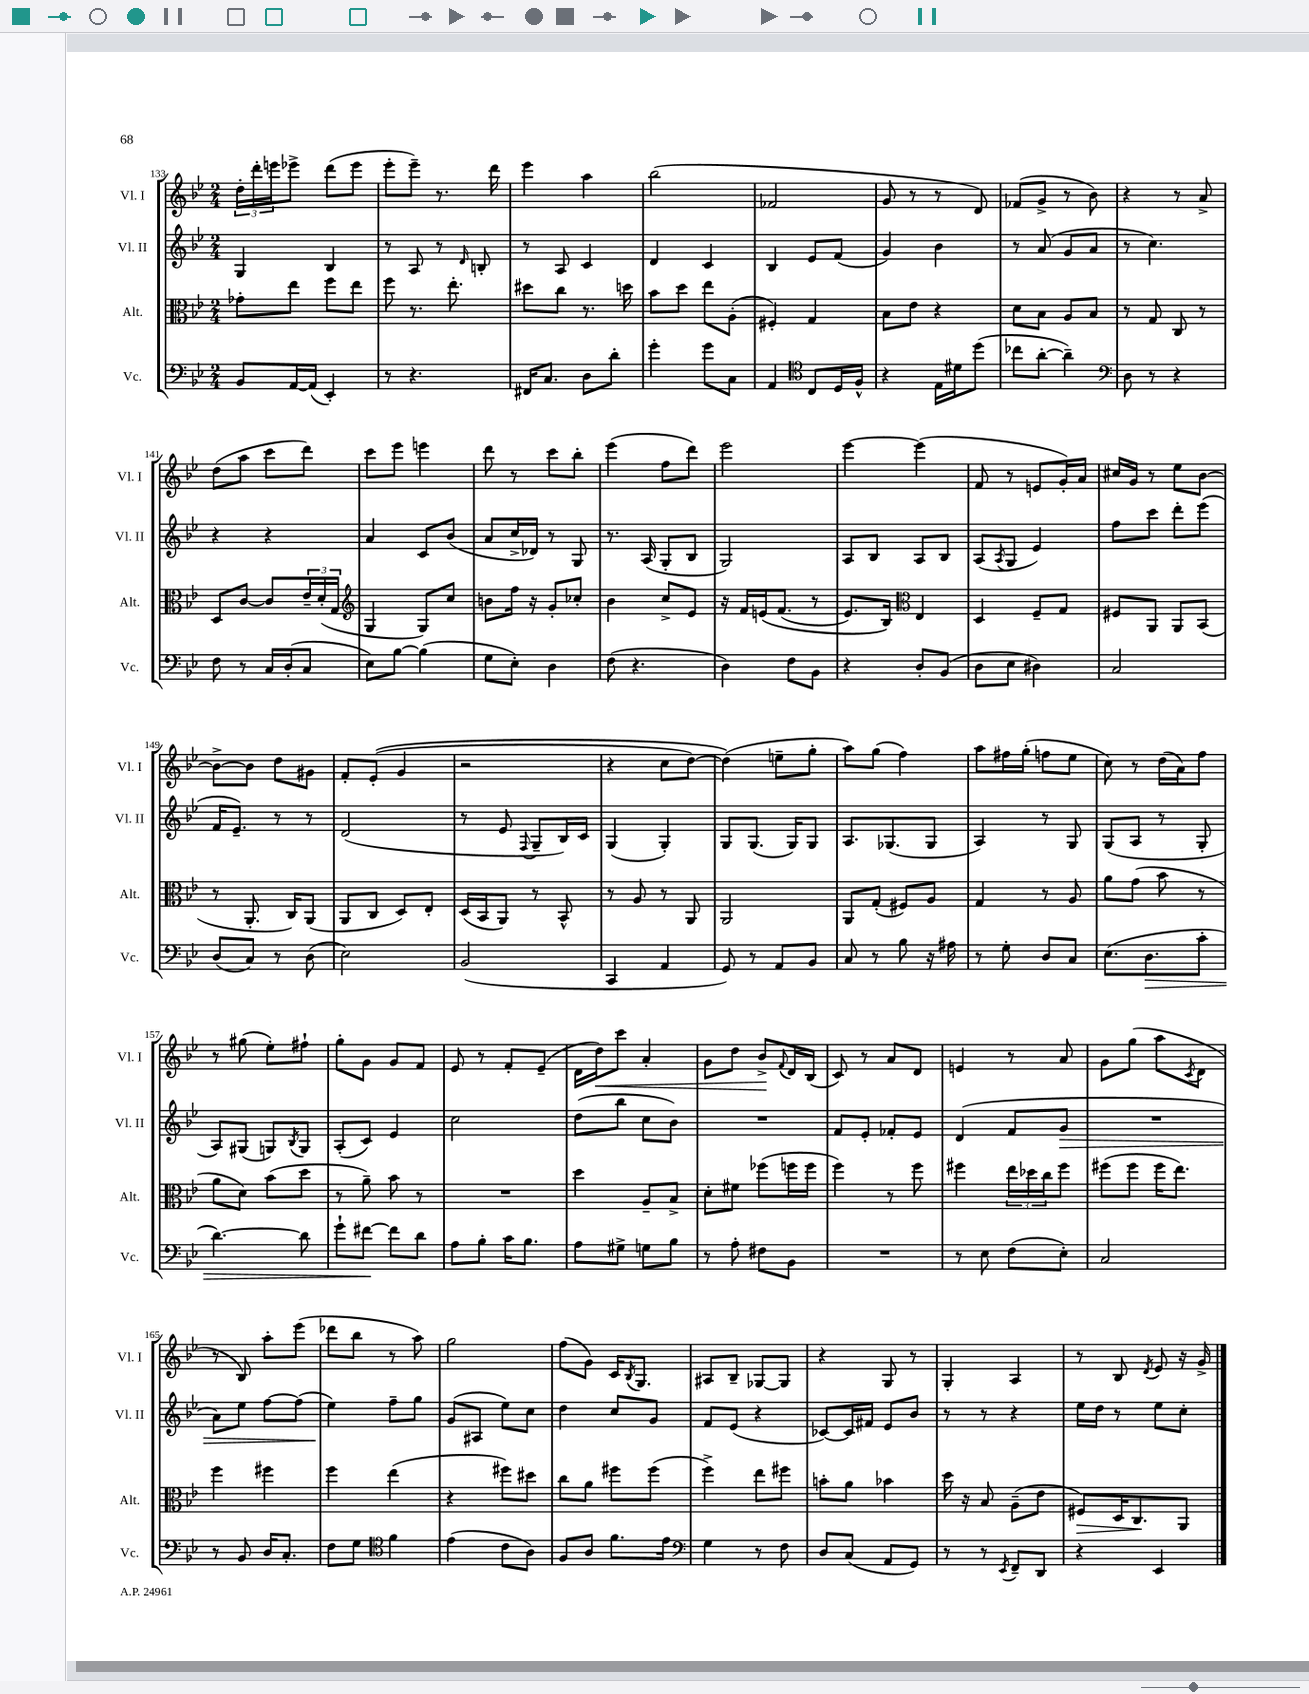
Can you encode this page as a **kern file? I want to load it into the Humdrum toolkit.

**kern	**dynam	**kern	**dynam	**kern	**dynam	**kern	**dynam
*part4	*part4	*part3	*part3	*part2	*part2	*part1	*part1
*staff4	*staff4	*staff3	*staff3	*staff2	*staff2	*staff1	*staff1
*I"Vc.	*	*I"Alt.	*	*I"Vl. II	*	*I"Vl. I	*
*I'Vc.	*	*I'Alt.	*	*I'Vl. II	*	*I'Vl. I	*
*clefF4	*	*clefC3	*	*clefG2	*	*clefG2	*
*k[b-e-]	*	*k[b-e-]	*	*k[b-e-]	*	*k[b-e-]	*
*M2/4	*	*M2/4	*	*M2/4	*	*M2/4	*
=133	=133	=133	=133	=133	=133	=133	=133
8BB-/L	.	8g-X'\L	.	4G/	.	24dd'\LL	.
.	.	.	.	.	.	24ddd'\	.
.	.	.	.	.	.	24eeen\J	.
[16AA/L	.	8ee-\J	.	.	.	8eee-X^\J	.
(16AA/JJ]	.	.	.	.	.	.	.
4EE-'/)	.	8ff\L	.	4B-/	.	(8ddd\L	.
.	.	8ee-\J	.	.	.	8eee-\J	.
=134	=134	=134	=134	=134	=134	=134	=134
8r	.	8ff\	.	8r	.	8eee-'\L	.
4.r	.	8.r	.	8A/	.	8eee-~\J)	.
.	.	.	.	8r	.	8.r	.
.	.	8.ee-'\	.	.	.	.	.
.	.	.	.	16qqd/	.	.	.
.	.	.	.	8Bn'/	.	.	.
.	.	.	.	.	.	16ddd\	.
=135	=135	=135	=135	=135	=135	=135	=135
16FF#X/KL	.	8dd#X\L	.	8r	.	4eee-\	.
8.C/J	.	.	.	.	.	.	.
.	.	8cc\J	.	8A/	.	.	.
8D\L	.	8.r	.	4c/	.	4aa\	.
8d'\J	.	.	.	.	.	.	.
.	.	16ddn\	.	.	.	.	.
=136	=136	=136	=136	=136	=136	=136	=136
4g'\	.	8b-\L	.	4d/	.	(2bb-\	.
.	.	8dd\J	.	.	.	.	.
8g\L	.	8ee-\L	.	4c/	.	.	.
8C\J	.	(8A'\J	.	.	.	.	.
=137	=137	=137	=137	=137	=137	=137	=137
4AA/	.	4F#X'/)	.	4B-/	.	2f-X/	.
*clefC4	*	*	*	*	*	*	*
8C/L	.	4G/	.	8e-/L	.	.	.
16D/L	.	.	.	(8f/J	.	.	.
16F^^/JJ	.	.	.	.	.	.	.
=138	=138	=138	=138	=138	=138	=138	=138
4r	.	8B-\L	.	4g/)	.	8g/	.
.	.	8e-\J	.	.	.	8r	.
16E-\LL	.	4r	.	4b-\	.	8r	.
16d#X\J	.	.	.	.	.	.	.
(8dd\J	.	.	.	.	.	8d/)	.
=139	=139	=139	=139	=139	=139	=139	=139
8cc-X\L	.	8d\L	.	8r	.	(8f-X/L	.
[8a'\J	.	8B-\J	.	(8a/	.	8g^/J	.
4a~\])	.	8A/L	.	8g/L	.	8r	.
.	.	8B-/J	.	8a/J	.	8b-\)	.
=140	=140	=140	=140	=140	=140	=140	=140
*clefF4	*	*	*	*	*	*	*
8D\	.	8r	.	8r	.	4r	.
8r	.	8G/	.	4.cc\)	.	.	.
4r	.	8C/	.	.	.	8r	.
.	.	8r	.	.	.	8a^/	.
!!LO:LB:g=z
=141	=141	=141	=141	=141	=141	=141	=141
8F\	.	8D/L	.	4r	.	(8dd\L	.
8r	.	[8c/J	.	.	.	8aa\J	.
16C/LL	.	8c/L]	.	4r	.	8ccc\L	.
(16D'/J	.	.	.	.	.	.	.
8C/J	.	24e-~/L	.	.	.	8ddd\J)	.
.	.	(24d'/	.	.	.	.	.
.	.	24G/JJ	.	.	.	.	.
=142	=142	=142	=142	=142	=142	=142	=142
*	*	*clefG2	*	*	*	*	*
8E-\L)	.	4G/	.	4a/	.	8ccc\L	.
[8B-\J	.	.	.	.	.	8eee-\J	.
(4B-\]	.	8G/L)	.	8c/L	.	4eeen\	.
.	.	8cc/J	.	(8b-/J	.	.	.
=143	=143	=143	=143	=143	=143	=143	=143
8G\L	.	8bn\L	.	8a/L	.	8ddd\	.
8E-'\J)	.	16ff\Jk	.	16cc^/L	.	8r	.
.	.	16r	.	16d-X/JJ)	.	.	.
4D\	.	8g'/L	.	8r	.	8ccc\L	.
.	.	8cc-X'/J	.	8G/	.	8bb-'\J	.
=144	=144	=144	=144	=144	=144	=144	=144
(8F\	.	4b-\	.	8.r	.	(4eee-\	.
4.r	.	.	.	.	.	.	.
.	.	.	.	(16A/	.	.	.
.	.	8cc^/L	.	8G'/L	.	8ff\L	.
.	.	8e-/J	.	8B-/J	.	8ddd\J)	.
=145	=145	=145	=145	=145	=145	=145	=145
4D\)	.	16r	.	2G/)	.	2eee-\	.
.	.	16f/LL	.	.	.	.	.
.	.	(16en/J	.	.	.	.	.
.	.	(8.f/J	.	.	.	.	.
8F\L	.	.	.	.	.	.	.
8BB-\J	.	8r	.	.	.	.	.
=146	=146	=146	=146	=146	=146	=146	=146
4r	.	8.e-/L)	.	8A/L	.	[4eee-\	.
.	.	.	.	8B-/J	.	.	.
.	.	16B-/Jk)	.	.	.	.	.
*	*	*clefC3	*	*	*	*	*
8D'/L	.	4E-/	.	8A/L	.	(4eee-\]	.
(8BB-/J	.	.	.	8B-/J	.	.	.
=147	=147	=147	=147	=147	=147	=147	=147
8D\L	.	4D/	.	(8A/L	.	8f/	.
.	.	.	.	8qA/	.	.	.
8E-\J	.	.	.	8G/J	.	8r	.
4D#X\)	.	8F~/L	.	4e-/)	.	8en/L	.
.	.	8G/J	.	.	.	16g'/L)	.
.	.	.	.	.	.	16a/JJ	.
=148	=148	=148	=148	=148	=148	=148	=148
2C/	.	8F#X/L	.	8ff\L	.	16cc#X/LL	.
.	.	.	.	.	.	16g/JJ	.
.	.	8AA/J	.	8ccc\J	.	8r	.
.	.	8AA/L	.	8ddd'\L	.	8ee-\L	.
.	.	(8BB-/J	.	(8eee-\J	.	[8b-\J	.
!!LO:LB:g=z
=149	=149	=149	=149	=149	=149	=149	=149
(8D/L	.	8r	.	16f/KL	.	8b-^\L_	.
.	.	.	.	8.e-~/J)	.	.	.
8C/J)	.	8.AA'/	.	.	.	8b-\J]	.
8r	.	.	.	8r	.	8dd\L	.
.	.	16C/KL)	.	.	.	.	.
(8D\	.	(8AA/J	.	8r	.	8g#X\J	.
=150	=150	=150	=150	=150	=150	=150	=150
2E-\)	.	8AA/L	.	(2d/	.	8f'/L	.
.	.	8C/J	.	.	.	((8e-'/J	.
.	.	8D/L)	.	.	.	4g/	.
.	.	8E-'/J	.	.	.	.	.
=151	=151	=151	=151	=151	=151	=151	=151
(2BB-/	.	(16D/LL	.	8r	.	2r	.
.	.	16BB-/J	.	.	.	.	.
.	.	8AA/J)	.	8e-/	.	.	.
.	.	.	.	8qqF/	.	.	.
.	.	8r	.	8G~/L	.	.	.
.	.	8BB-^^/	.	16B-/L)	.	.	.
.	.	.	.	16c/JJ	.	.	.
=152	=152	=152	=152	=152	=152	=152	=152
4CC/	.	8r	.	(4G/	.	4r	.
.	.	8A/	.	.	.	.	.
4AA/	.	8r	.	4G'/)	.	8cc\L	.
.	.	8AA/	.	.	.	[8dd\J)	.
=153	=153	=153	=153	=153	=153	=153	=153
8GG/)	.	2AA/	.	8G/L	.	(4dd\])	.
8r	.	.	.	(8.G/J	.	.	.
8AA/L	.	.	.	.	.	8een~\L	.
.	.	.	.	16G/KL)	.	.	.
8BB-/J	.	.	.	8G/J	.	8gg'\J	.
=154	=154	=154	=154	=154	=154	=154	=154
8C/	.	8AA/L	.	8.A/L	.	8aa\L)	.
8r	.	(8G'/J	.	.	.	(8gg\J	.
.	.	.	.	(8.G-X/	.	.	.
8B-\	.	8F#X/L)	.	.	.	4ff\)	.
16r	.	8A/J	.	8G-/J	.	.	.
16A#X\	.	.	.	.	.	.	.
=155	=155	=155	=155	=155	=155	=155	=155
8r	.	4G/	.	4A/)	.	8aa\L	.
8G'\	.	.	.	.	.	16ff#X\L	.
.	.	.	.	.	.	(16gg'\JJ	.
8D/L	.	8r	.	8r	.	8ffn\L	.
8C/J	.	8A/	.	8G/	.	8ee-\J	.
=156	=156	=156	=156	=156	=156	=156	=156
(8.E-\L	.	8a\L	.	(8G/L	.	8cc\)	.
.	.	(8g\J	.	8A/J	.	8r	.
!	!LO:HP:b	!	!	!	!	!	!
8.D\	>	.	.	.	.	.	.
.	.	8b-\	.	8r	.	(16dd\LL	.
.	.	.	.	.	.	16a\J)	.
8c'\J	.	8r	.	8G'/	.	8ff\J	.
!!LO:LB:g=z
=157	=157	=157	=157	=157	=157	=157	=157
[4.d\)	.	8a\L	.	8A/L)	.	8r	.
.	.	8d\J)	.	(8G#X/J	.	(8gg#X\	.
.	.	(8b-\L	.	8Gn/L)	.	8ee-'\L)	.
.	.	.	.	8qB-/	.	.	.
8d\]	.	8dd\J	.	8G/J	.	8ff#X`\J	.
=158	=158	=158	=158	=158	=158	=158	=158
8g`\L	.	8r	.	(8A'/L	.	8gg'\L	.
[8f#X\J	.	8a~\)	.	8c/J)	.	8g\J	.
8f#\L]	]	8b-\	.	4e-/	.	8g/L	.
8d\J	.	8r	.	.	.	8f/J	.
=159	=159	=159	=159	=159	=159	=159	=159
8A\L	.	2r	.	2cc\	.	8e-/	.
8B-'\J	.	.	.	.	.	8r	.
16c\KL	.	.	.	.	.	8f'/L	.
8.B-\J	.	.	.	.	.	.	.
.	.	.	.	.	.	(8e-~/J	.
=160	=160	=160	=160	=160	=160	=160	=160
8A\L	.	4dd\	.	(8dd\L	.	16d\LL	.
!	!	!	!	!	!	!	!LO:HP:b
.	.	.	.	.	.	16dd\J)	<
8G#X^\J	.	.	.	8bb-\J	.	8ccc\J	.
8Gn\L	.	8A~/L	.	8cc\L	.	4a'/	.
8B-\J	.	8B-^/J	.	8b-\J)	.	.	.
=161	=161	=161	=161	=161	=161	=161	=161
8r	.	8d'\L	.	2r	.	8g\L	.
8A'\	.	8f#X\J	.	.	.	8dd\J	.
8F#X\L	.	(8ff-X\L	.	.	.	8b-^/L	.
.	.	.	.	.	.	8qqf/	.
8BB-\J	.	16ffn\L	.	.	.	16d/L	[
.	.	16ff\JJ	.	.	.	(16B-/JJ	.
=162	=162	=162	=162	=162	=162	=162	=162
2r	.	4ff\)	.	8f/L	.	8c/)	.
.	.	.	.	8e-'/J	.	8r	.
.	.	8r	.	8f-X'/L	.	8a/L	.
.	.	8ff\	.	8e-/J	.	8d/J	.
=163	=163	=163	=163	=163	=163	=163	=163
8r	.	4ff#X\	.	(4d/	.	4en/	.
8E-\	.	.	.	.	.	.	.
(8F\L	.	24ee-\LL	.	8f/L	.	8r	.
.	.	24dd-X\	.	.	.	.	.
.	.	24cc\J	.	.	.	.	.
!	!	!	!	!	!LO:HP:b	!	!
8E-'\J)	.	8ff#\J	.	8g/J	>	8a/	.
=164	=164	=164	=164	=164	=164	=164	=164
2C/	.	(8ff#X\L	.	2r	.	8g\L	.
.	.	8ff#\J	.	.	.	(8gg\J	.
.	.	16ff#\KL	.	.	.	8aa\L	.
.	.	8.ee-\J)	.	.	.	.	.
.	.	.	.	.	.	8qc/	.
.	.	.	.	.	.	8d\J	.
!!LO:LB:g=z
=165	=165	=165	=165	=165	=165	=165	=165
8r	.	4ff\	.	8a\L)	.	8r	.
8BB-/	.	.	.	8ee-\J	.	8B-/)	.
16D/KL	.	4ff#X\	.	[8ff\L	.	8aa'\L	.
8.C'/J	.	.	.	.	.	.	.
.	.	.	.	(8ff\J]	.	(8eee-\J	.
=166	=166	=166	=166	=166	=166	=166	=166
8F\L	.	4ff\	.	4ee-\)	.	8ddd-X\L	.
8G\J	.	.	.	.	.	8bb-\J	.
*clefC4	*	*	*	*	*	*	*
4f\	.	(4ee-\	.	8ff~\L	]	8r	.
.	.	.	.	8gg\J	.	8aa\)	.
=167	=167	=167	=167	=167	=167	=167	=167
(4e-\	.	4r	.	(8g/L	.	2gg\	.
.	.	.	.	8A#X/J	.	.	.
8c\L	.	8ff#X\L)	.	8ee-\L)	.	.	.
8A\J)	.	8dd#X\J	.	8cc\J	.	.	.
=168	=168	=168	=168	=168	=168	=168	=168
8F/L	.	8cc\L	.	4dd\	.	(8ff\L	.
8A/J	.	8a\J	.	.	.	8g\J)	.
8.f\L	.	8ff#X\L	.	8cc/L	.	16c/KL	.
.	.	.	.	.	.	8qB-/	.
.	.	.	.	.	.	8.G/J	.
.	.	(8ff#\J	.	8g/J	.	.	.
16e-\Jk	.	.	.	.	.	.	.
=169	=169	=169	=169	=169	=169	=169	=169
*clefF4	*	*	*	*	*	*	*
4G\	.	4ff^\)	.	8f/L	.	8A#X/L	.
.	.	.	.	(8e-/J	.	8B-~/J	.
8r	.	8ee-\L	.	4r	.	[8G-X/L	.
8F\	.	8ff#X\J	.	.	.	8G-/J]	.
=170	=170	=170	=170	=170	=170	=170	=170
8D/L	.	8bn'\L	.	[8c-X/L)	.	4r	.
(8C/J	.	8a\J	.	16c-/L]	.	.	.
.	.	.	.	16f#X/JJ	.	.	.
8AA/L	.	4b-X\	.	8e-/L	.	8G/	.
8GG/J)	.	.	.	8b-/J	.	8r	.
=171	=171	=171	=171	=171	=171	=171	=171
8r	.	16dd\	.	8r	.	4G'/	.
.	.	16r	.	.	.	.	.
8r	.	8B-/	.	8r	.	.	.
8qEE-/	.	.	.	.	.	.	.
8FF~/L	.	(8A~\L	.	4r	.	4A/	.
8DD/J	.	8e-\J	.	.	.	.	.
=172	=172	=172	=172	=172	=172	=172	=172
!	!	!	!LO:HP:b	!	!	!	!
4r	.	8F#X/L)	>	16ee-\LL	.	8r	.
.	.	.	.	16dd\JJ	.	.	.
.	.	16D/K	.	8r	.	8B-/	.
.	.	8.C/	.	.	.	.	.
.	.	.	.	.	.	8qd/	.
4EE-/	.	.	.	8ee-\L	.	8e-/	.
.	.	8AA/J	]	8cc'\J	.	16r	.
.	.	.	.	.	.	16g^/	.
==	==	==	==	==	==	==	==
*-	*-	*-	*-	*-	*-	*-	*-
